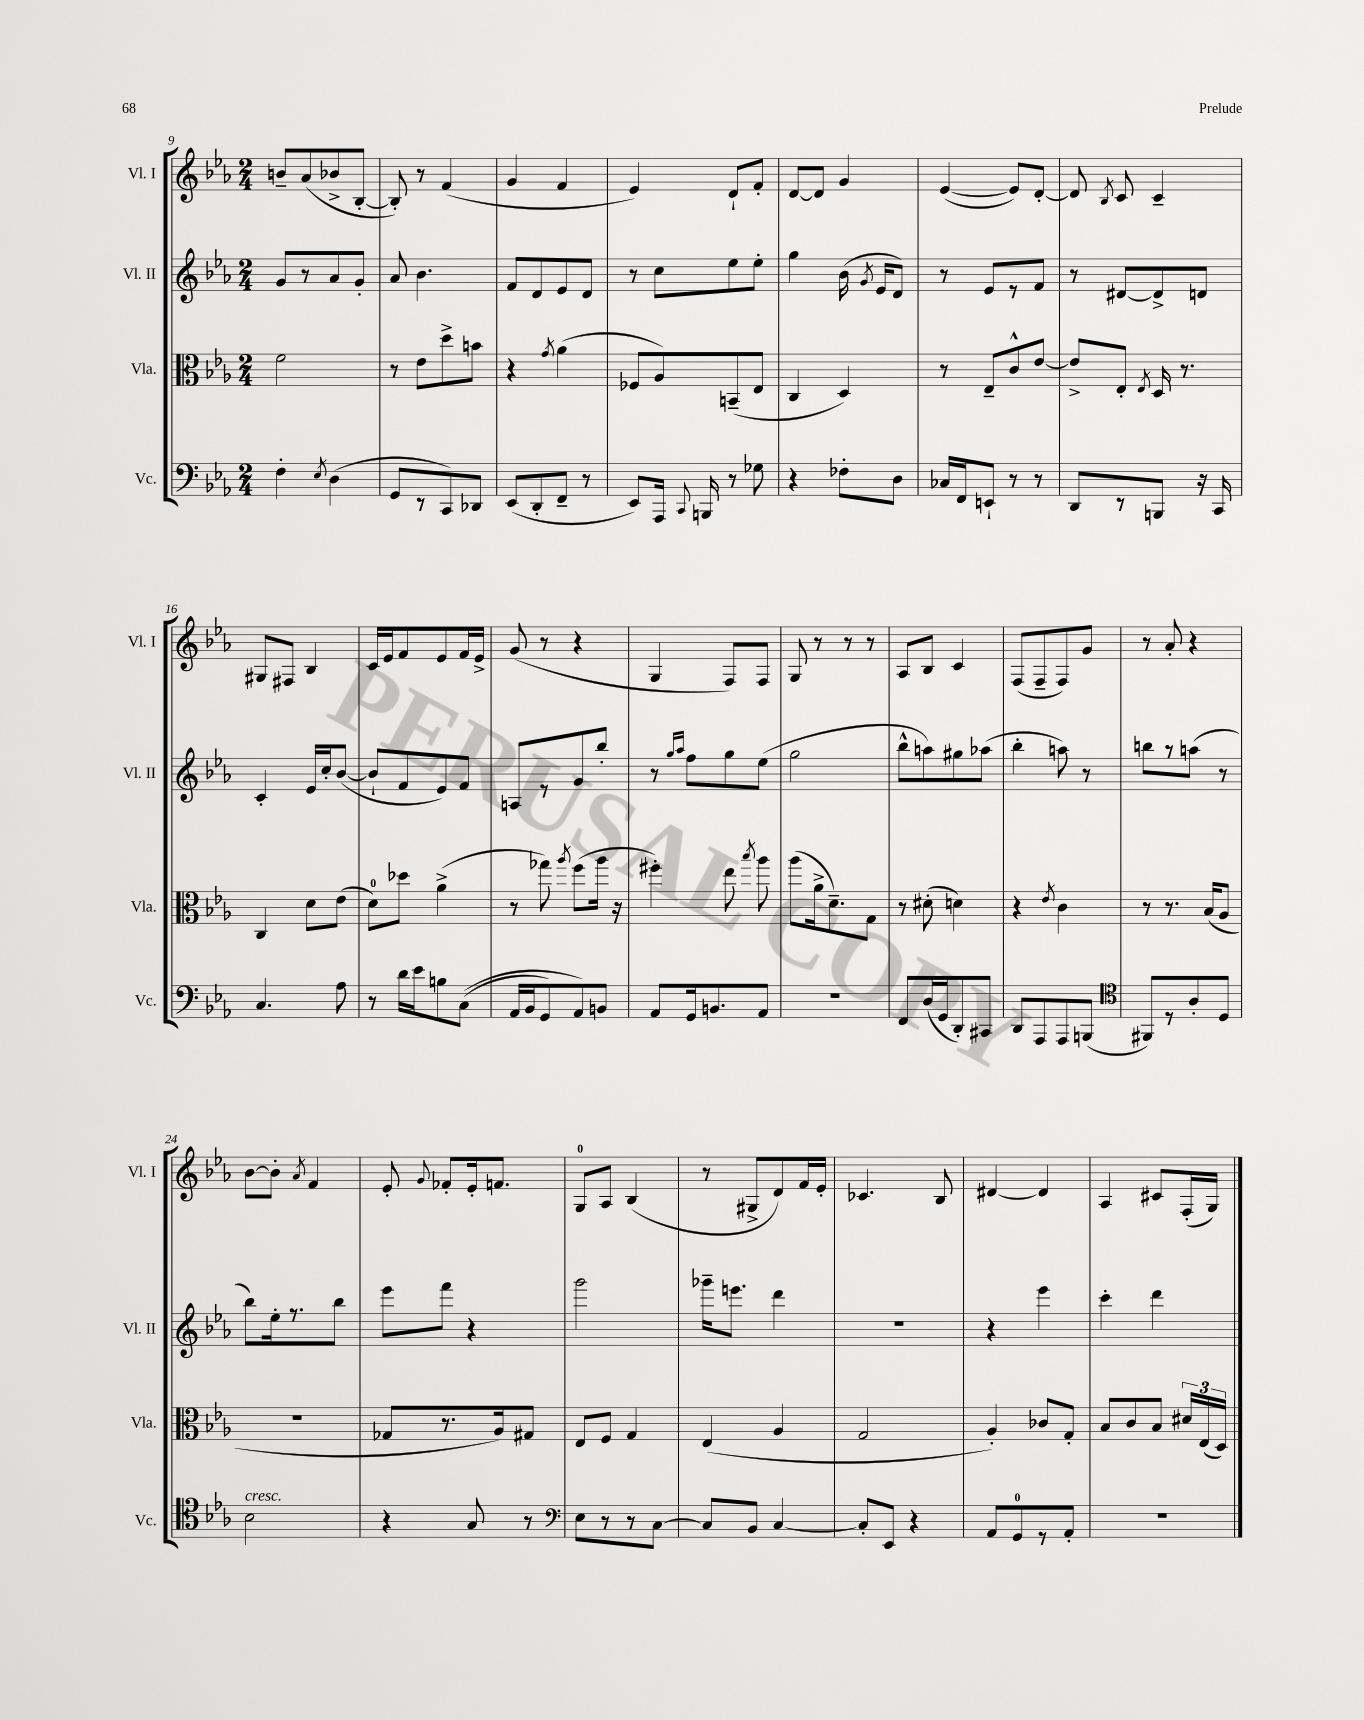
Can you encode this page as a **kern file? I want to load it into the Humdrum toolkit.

**kern	**kern	**kern	**kern
*staff4	*staff3	*staff2	*staff1
*clefF4	*clefC3	*clefG2	*clefG2
*k[b-e-a-]	*k[b-e-a-]	*k[b-e-a-]	*k[b-e-a-]
*M2/4	*M2/4	*M2/4	*M2/4
4F'	2f	8g	8b~
.	.	8r	(8a-
8qE-	.	.	.
(4D	.	8a-	8b-^
.	.	8g'	[8B-'
=	=	=	=
8GG	8r	8a-	8B-'])
8r	8e-	4.b-	8r
8CC)	8dd^	.	(4f
8DD-	8b	.	.
=	=	=	=
(8EE-	4r	8f	4g
8DD'	.	8d	.
.	8qg	.	.
8FF~	(4a-	8e-	4f
8r	.	8d	.
=	=	=	=
8EE-)	8F-	8r	4e-)
16AAA-	8A-)	8cc	.
8qqCC	.	.	.
16BBB	.	.	.
8r	(8BB~	8ee-	8d`
8G-	8E-	8ee-'	8f'
=	=	=	=
4r	4C	4gg	[8d
.	.	.	8d]
8F-'	4D)	(16b-	4g
.	.	8qg	.
.	.	16e-	.
8D	.	8d)	.
=	=	=	=
16C-	8r	8r	([4e-
16FF	.	.	.
8EE`	8E-~	8e-	.
8r	8c^^	8r	8e-])
8r	[8e-	8f	[8d'
=	=	=	=
8DD	8e-^]	8r	8d]
.	.	.	8qB-
8r	8E-'	[8d#	8c
.	8qE-	.	.
8BBB	16D	8d#^]	4c~
.	8.r	.	.
16r	.	8d	.
16CC	.	.	.
=	=	=	=
4.C	4C	4c'	8G#
.	.	.	8F#
.	8d	16e-	4B-
.	.	16cc'	.
8A-	(8e-	([8b-	.
=	=	=	=
8r	8d)	8b-`]	16c
.	.	.	16e-
16d	8dd-	8f	8f
16e-	.	.	.
8B	(4a-^	8e-)	8e-
&((8C	.	8f	16f
.	.	.	16e-^
=	=	=	=
16AA-	8r	8A	(8g
16BB-	.	.	.
8GG)	8gg-)	8r	8r
.	8qaa-	.	.
8AA-&)	(8ff	8g	4r
8BB	16aa-	8bb-'	.
.	16r	.	.
=	=	=	=
8AA-	4ff#')	8r	4G
.	.	16qqgg	.
.	.	16qqaa-	.
16GG	.	8ff	.
8.BB	.	.	.
.	8ee-	8gg	8F)
.	8qbb-	.	.
8AA-	8aa-	(8ee-	8F
=	=	=	=
2r	(8aa-	2gg	8G
.	16a-^	.	8r
.	8.d~)	.	.
.	.	.	8r
.	8G	.	8r
=	=	=	=
8FF	8r	8bb-^^	8A-
(16D	(8d#'	8aa)	8B-
16GG	.	.	.
8DD')	4d)	8gg#	4c
8CC#	.	(8aa-	.
=	=	=	=
8DD	4r	4bb-'	(8F
8AAA-	.	.	8F~
.	8qe-	.	.
8AAA-	4c	8aa)	8F)
(8BBB	.	8r	8g
=	=	=	=
*clefC4	*	*	*
8FF#)	8r	8bb	8r
8r	8.r	8r	8a-'
8A-'	.	(8aa	4r
.	(16B-	.	.
8D	8A-	8r	.
=	=	=	=
2B-	2r	8bb-)	[8b-
.	.	16ee-'	8b-']
.	.	8.r	.
.	.	.	8qa-
.	.	.	4f
.	.	8bb-	.
=	=	=	=
4r	8G-	8eee-	8e-'
.	.	.	8qqg
.	8.r	8fff	8f-'
8G	.	4r	16e-'
.	16A-)	.	8.f
8r	8G#	.	.
=	=	=	=
*clefF4	*	*	*
8E-	8E-	2ggg	8G
8r	8F	.	8A-
8r	4G	.	(4B-
[8C	.	.	.
=	=	=	=
8C]	(4E-	16ggg-~	8r
.	.	8.eee	.
8BB-	.	.	8G#^
[4C	4A-	4ddd	8d)
.	.	.	16f
.	.	.	16e-'
=	=	=	=
8C']	2G	2r	4.c-
8EE-	.	.	.
4r	.	.	.
.	.	.	8B-
=	=	=	=
8AA-	4A-')	4r	[4d#
8GG	.	.	.
8r	8c-	4eee-	4d#]
8AA-'	8G'	.	.
=	=	=	=
2r	8B-	4ccc'	4A-
.	8c	.	.
.	8B-	4ddd	8c#
.	24d#	.	(16F'
.	(24E-	.	.
.	.	.	16G)
.	24D)	.	.
==	==	==	==
*-	*-	*-	*-
